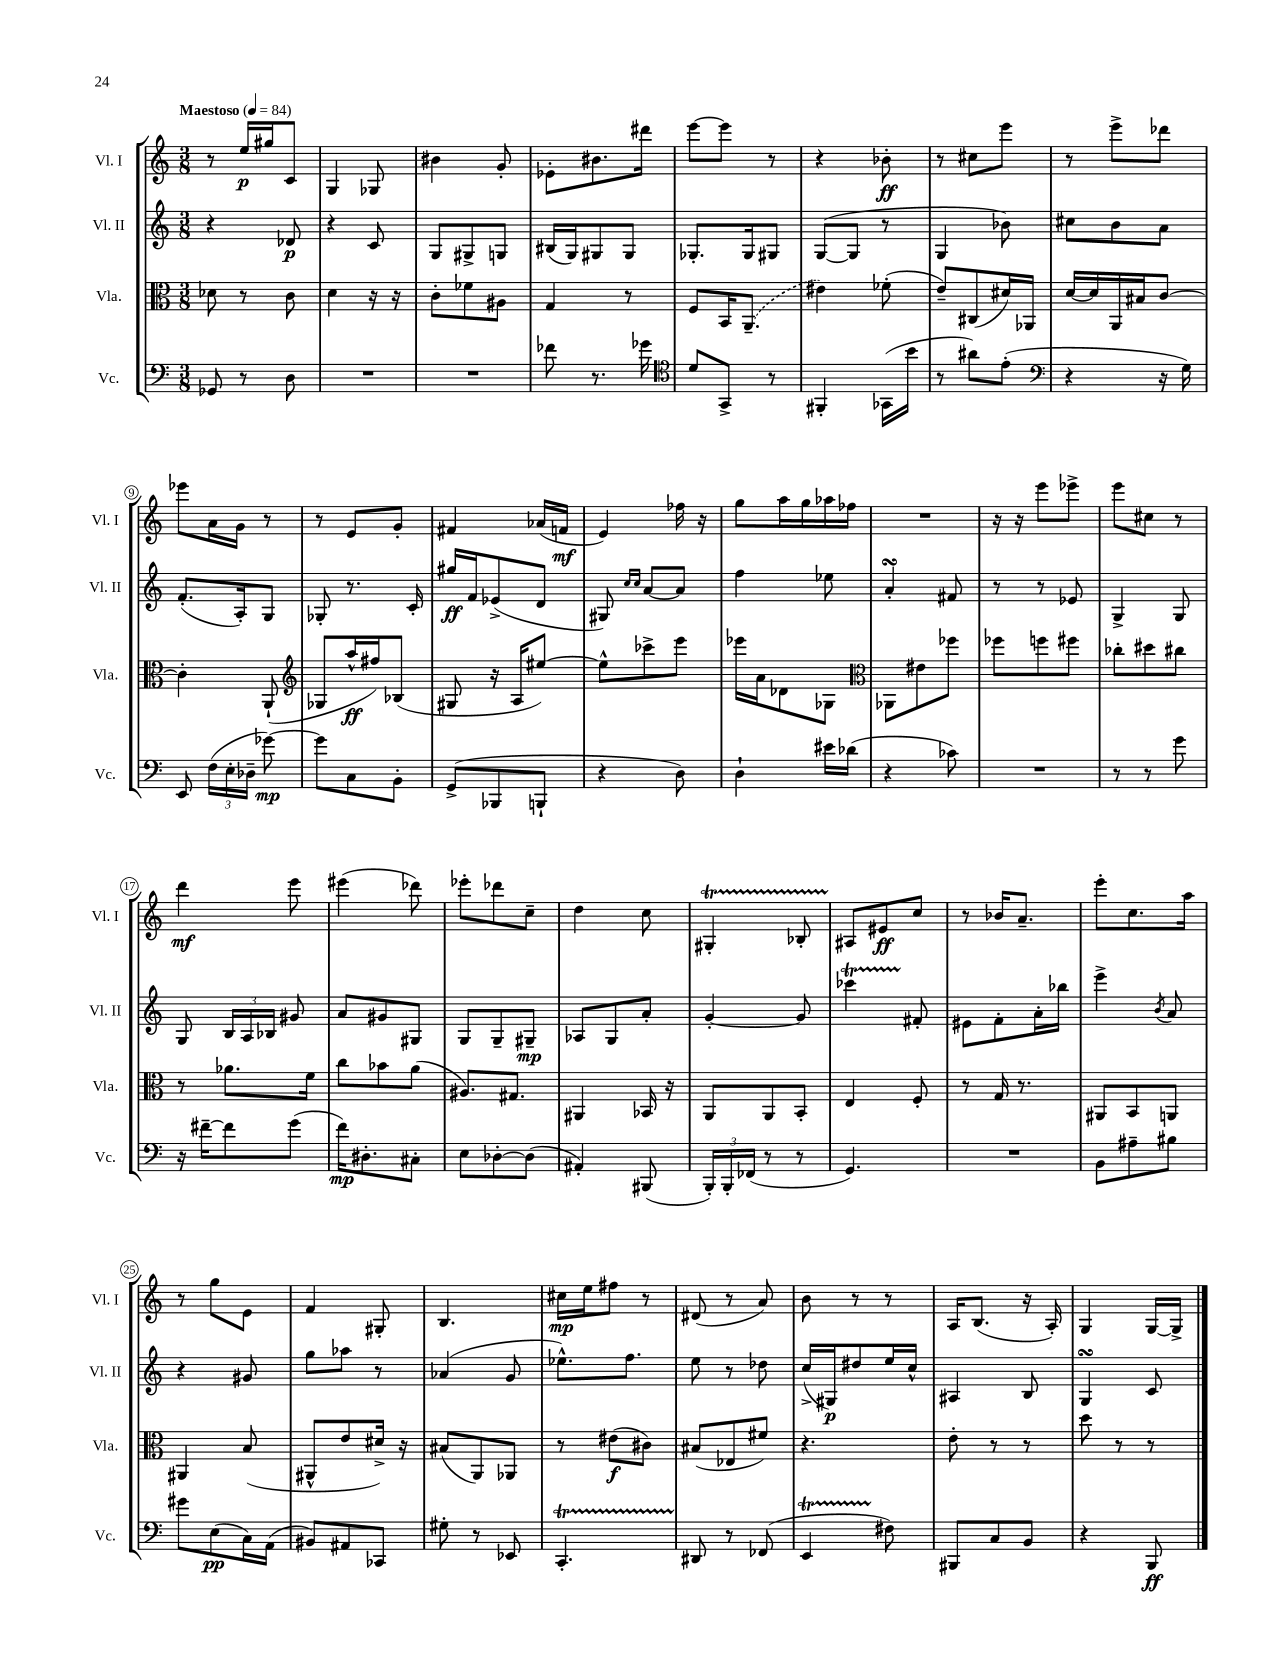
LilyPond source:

<<
\new StaffGroup <<
\new Staff = "s0" \with { instrumentName = "Vl. I" shortInstrumentName = "Vl. I" } {
    \clef treble \key c \major \numericTimeSignature \time 3/8 \tempo "Maestoso" 4 = 84
    \autoBeamOff r8 e''16[\p gis''16 c'8] |
    g4 ges8 |
    bis'4 g'8-. |
    ees'8[-. bis'8. dis'''16] |
    e'''8[~ e'''8] r8 |
    r4 bes'8-.\ff |
    r8 cis''8[ e'''8] |
    r8 e'''8[-> des'''8] |
    ees'''8[ a'16 g'16] r8 |
    r8 e'8[ g'8]-. |
    fis'4 aes'16[( f'16]\mf |
    e'4) fes''16 r16 |
    g''8[ a''16 g''16 aes''16 fes''16] |
    R4. |
    r16 r16 e'''8[ ees'''8]-> |
    e'''8[ cis''8] r8 |
    d'''4\mf e'''8 |
    eis'''4( des'''8) |
    ees'''8[-. des'''8 c''8]-- |
    d''4 c''8 |
    gis4-.\startTrillSpan bes8-. |
    ais8[\stopTrillSpan eis'8\ff c''8] |
    r8 bes'16[ a'8.]-- |
    e'''8[-. c''8. a''16] |
    r8 g''8[ e'8] |
    f'4 gis8-. |
    b4. |
    cis''16[\mp e''16 fis''8] r8 |
    dis'8( r8 a'8) |
    b'8 r8 r8 |
    a16[ b8.]( r16 a16-.) |
    g4 g16[~ g16]-> \bar "|." |
}
\new Staff = "s1" \with { instrumentName = "Vl. II" shortInstrumentName = "Vl. II" } {
    \clef treble \key c \major \numericTimeSignature \time 3/8
    \autoBeamOff r4 des'8\p |
    r4 c'8 |
    g8[ gis8-> g8] |
    bis16[( g16) gis8 gis8] |
    ges8.[-. ges16 gis8] |
    g8[~( g8] r8 |
    g4 bes'8) |
    cis''8[ b'8 a'8] |
    f'8.[-.( a16-.) g8] |
    ges8-. r8. c'16-. |
    gis''16[\ff f'16 ees'8->( d'8] |
    gis8) \grace { c''16[ c''16] } a'8[~ a'8] |
    f''4 ees''8 |
    a'4-.\turn fis'8 |
    r8 r8 ees'8 |
    g4-> g8 |
    g8 \tuplet 3/2 { b16[ a16 bes16] } gis'8 |
    a'8[ gis'8 gis8] |
    g8[ g8-- gis8]--\mp |
    aes8[ g8 a'8]-. |
    g'4~-. g'8 |
    ces'''4\startTrillSpan fis'8-.\stopTrillSpan |
    eis'8[ f'8-. a'16-. bes''16] |
    e'''4-> \acciaccatura { b'8 } a'8 |
    r4 gis'8 |
    g''8[ aes''8] r8 |
    aes'4( g'8 |
    ees''8.[-^) f''8.] |
    e''8 r8 des''8 |
    c''16[->( gis16\p) dis''8 e''16 c''16]-^ |
    ais4 b8 |
    g4\turn c'8 \bar "|." |
}
\new Staff = "s2" \with { instrumentName = "Vla." shortInstrumentName = "Vla." } {
    \clef alto \key c \major \numericTimeSignature \time 3/8
    \autoBeamOff des'8 r8 c'8 |
    d'4 r16 r16 |
    c'8[-. fes'8 ais8] |
    g4 r8 |
    f8[ b,16 \once \slurDashed a,8.]--( |
    eis'4) fes'8-.( |
    e'8[--) cis8( dis'16) aes,16] |
    d'16[~ d'16 a,16 bis16 c'8]~ |
    c'4-. a,8-!( |
    \clef treble ges8[ a''16-^\ff fis''16) bes8]( |
    gis8 r16 a16[ eis''8]~) |
    eis''8[-^ ces'''8-> e'''8] |
    ees'''16[ a'16 des'8 ges8] |
    \clef alto aes,8[ eis'8 fes''8] |
    fes''8[ f''8 fis''8] |
    ces''8[-. dis''8 cis''8] |
    r8 aes'8.[ f'16] |
    c''8[ bes'8 a'8]( |
    ais8.[) gis8.] |
    ais,4 bes,16 r16 |
    a,8[ a,8 b,8]-. |
    e4 f8-. |
    r8 g16 r8. |
    ais,8[ b,8 a,8] |
    ais,4 b8( |
    ais,8[-^ e'8 dis'16]->) r16 |
    bis8[( a,8) aes,8] |
    r8 eis'8[\f( cis'8]) |
    bis8[( ees8 fis'8]) |
    r4. |
    e'8-. r8 r8 |
    d''8 r8 r8 \bar "|." |
}
\new Staff = "s3" \with { instrumentName = "Vc." shortInstrumentName = "Vc." } {
    \clef bass \key c \major \numericTimeSignature \time 3/8
    \autoBeamOff ges,8 r8 d8 |
    R4. |
    R4. |
    fes'8 r8. ges'16 |
    \clef tenor d'8[ g,8]-> r8 |
    fis,4-. ges,16[( b'16] |
    r8 ais'8[) e'8]-.( |
    \clef bass r4 r16 g16) |
    e,8 \tuplet 3/2 { f16[( e16-. des16]-- } ges'8~\mp) |
    ges'8[ c8 b,8]-. |
    g,8[->( bes,,8 b,,8]-! |
    r4 d8) |
    d4-! eis'16[ des'16]( |
    r4 ces'8) |
    R4. |
    r8 r8 g'8 |
    r16 fis'16[~-- fis'8 g'8]( |
    f'16[\mp) dis8.-. cis8]-. |
    e8[ des8~-. des8]( |
    ais,4-.) bis,,8( |
    \tuplet 3/2 { b,,16[-.) b,,16-. fes,16]( } r8 r8 |
    g,4.) |
    R4. |
    b,8[ ais8-- bis8] |
    gis'8[ e8\pp( c16) a,16]( |
    bis,8[) ais,8 ces,8] |
    gis8-. r8 ees,8 |
    c,4.-.\startTrillSpan |
    dis,8\stopTrillSpan r8 fes,8( |
    e,4\startTrillSpan fis8\stopTrillSpan) |
    bis,,8[ c8 b,8] |
    r4 b,,8\ff \bar "|." |
}
>>
>>
\layout { \context { \Score \override BarNumber.stencil = #(make-stencil-circler 0.1 0.3 ly:text-interface::print) } }
